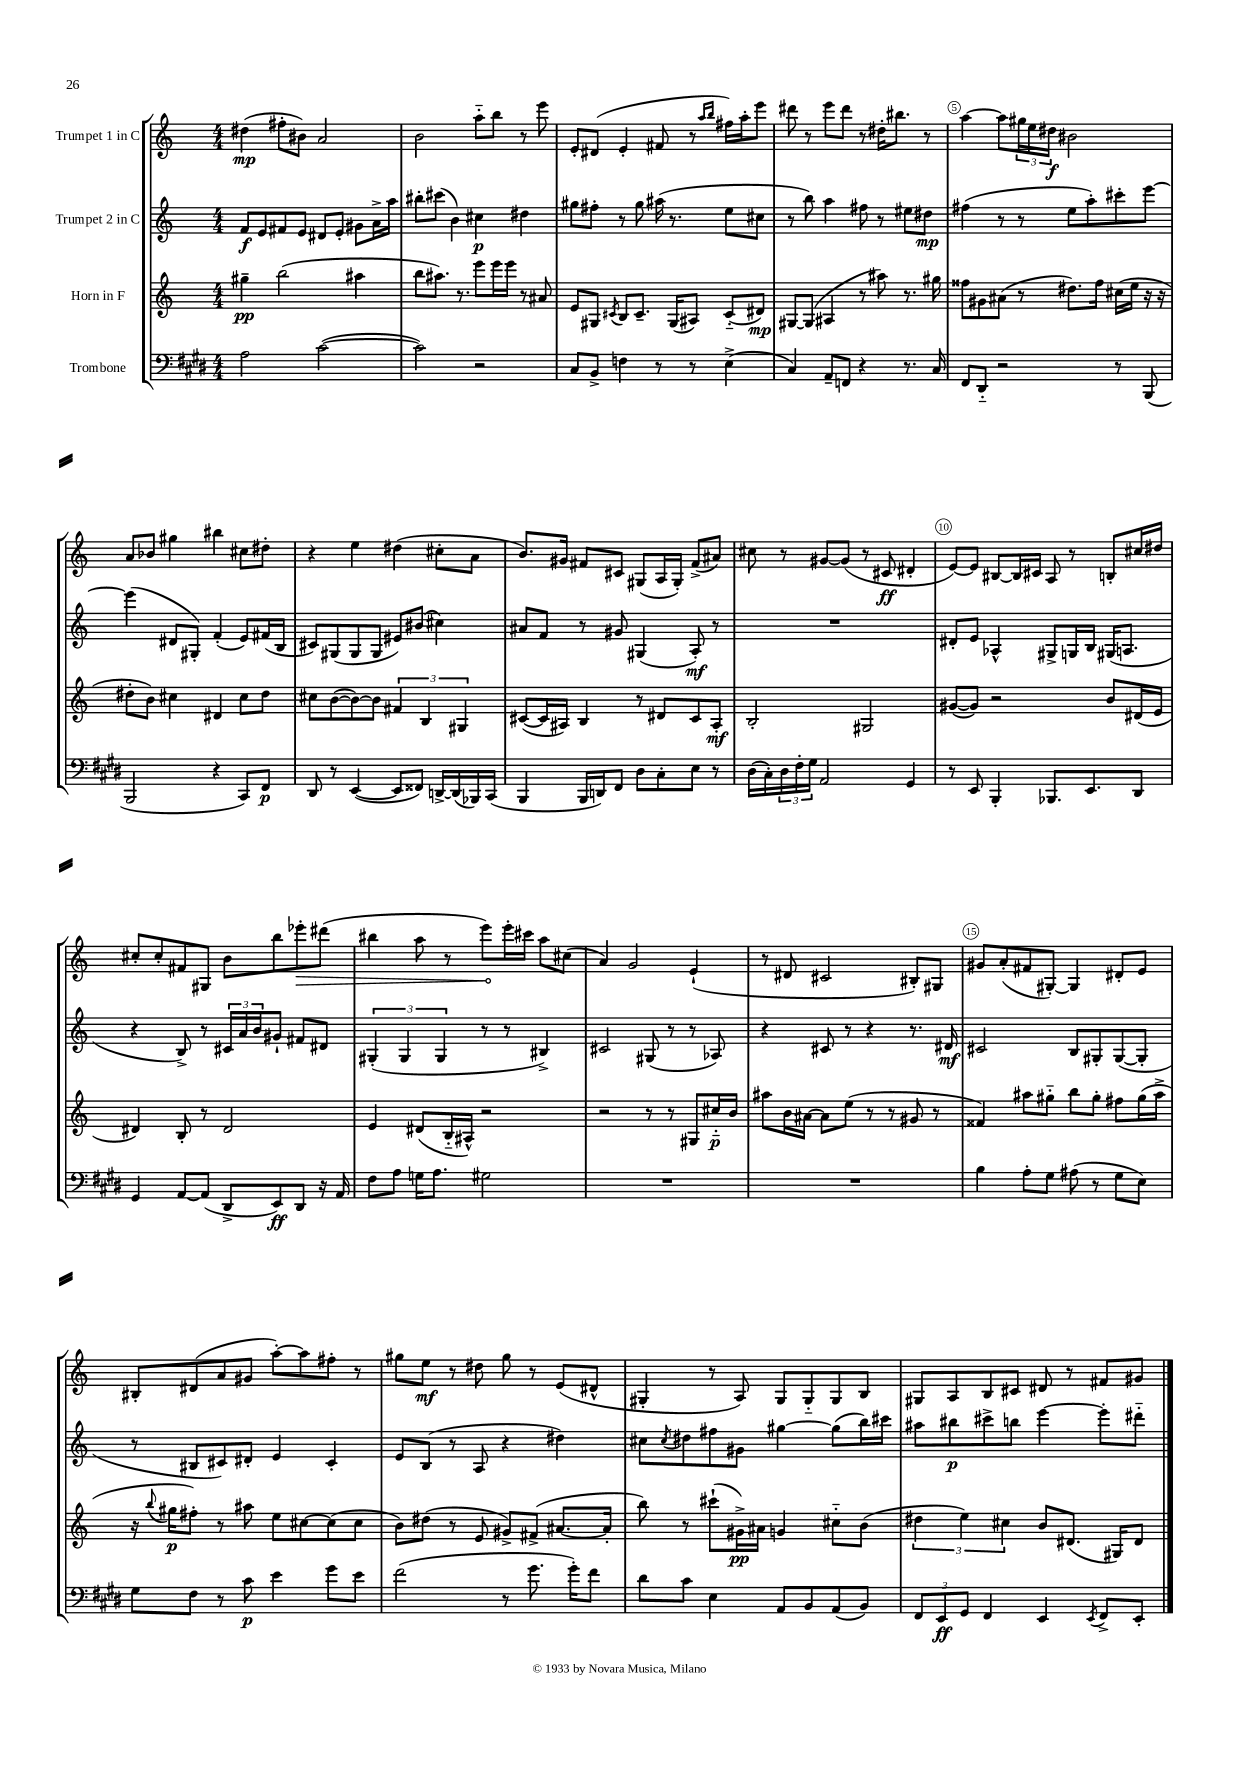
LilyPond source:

<<
\new StaffGroup <<
\new Staff = "s0" \with { instrumentName = "Trumpet 1 in C" } {
    \clef treble \key c \major \numericTimeSignature \time 4/4
    dis''4\mp( fis''8-. bis'8) a'2 |
    b'2 a''8-_ b''8 r8 e'''8 |
    e'8-. dis'8( e'4-. fis'8 r8 \grace { a''16 b''16 } fis''16) a''16-. e'''8 |
    dis'''8 r8 e'''8 dis'''8 r8 dis''16-. bis''8. r8 |
    a''4~ a''8 \tuplet 3/2 { gis''16 e''16 dis''16\f } bis'2 |
    a'8 bes'8 gis''4 bis''4 cis''8 dis''8-. |
    r4 e''4 dis''4( cis''8-. a'8 |
    b'8.) gis'16 fis'8 cis'8 gis8( a16 gis16-.) fis'8->( ais'8) |
    cis''8 r8 gis'8~ gis'8( r8 cis'8\ff dis'4-. |
    e'8~) e'8 bis8~ bis16 cis'16 a8 r8 b8-. cis''16 dis''16 |
    cis''8-. cis''8-. fis'8 gis8 b'8 b''8 \once \override Hairpin.circled-tip = ##t ees'''8-.\> dis'''8( |
    bis''4 a''8 r8 e'''8\!) e'''16-. cis'''16 a''8 cis''8( |
    a'4) g'2 e'4-!( |
    r8 dis'8 cis'2 bis8-.) gis8 |
    gis'8 a'8-.( fis'8 gis8~-.) gis4 dis'8-. e'8 |
    bis8-. dis'8( a'8 gis'8 a''8~-.) a''8 fis''8-. r8 |
    gis''8 e''8\mf r8 dis''8 gis''8 r8 e'8( dis'8-^ |
    gis4-. r8 a8) gis8 gis8-_ gis8 b8 |
    gis8 a8 b8 cis'8 dis'8 r8 fis'8 gis'8 \bar "|." |
}
\new Staff = "s1" \with { instrumentName = "Trumpet 2 in C" } {
    \clef treble \key c \major \numericTimeSignature \time 4/4
    f'8\f e'8 fis'8 e'8 dis'8 e'8-. gis'8 a'16-> a''16 |
    bis''8-. cis'''8( b'4) cis''4\p dis''4 |
    gis''8 fis''8-. r8 gis''8 ais''16( r8. e''8 cis''8 |
    r8 b''8) a''4 fis''8 r8 eis''8 dis''8\mp |
    fis''4( r8 r8 e''8 a''8-.) cis'''8-. e'''8~ |
    e'''4( dis'8 gis8-.) f'4-.( e'8) fis'16( b16 |
    cis'8) gis8( gis8 gis8 eis'8) bis'8( cis''4) |
    ais'8 f'8 r8 gis'8 gis4( a8-.\mf) r8 |
    R1 |
    dis'8-. e'8 aes4-^ gis8-> g16 b16 gis16( a8. |
    r4 b8->) r8 \tuplet 3/2 { cis'16 a'16 b'16 } gis'8-! fis'8 dis'8 |
    \tuplet 3/2 { gis4-.( gis4 gis4 } r8 r8 bis4->) |
    cis'2 gis8( r8 r8 aes8) |
    r4 cis'8 r8 r4 r8. dis'16\mf |
    cis'2 b8 gis8-. gis8~( gis8-. |
    r8 bis8 cis'8) dis'8-. e'4 cis'4-. |
    e'8 b8( r8 a8 r4 dis''4) |
    cis''8 \acciaccatura { cis''8 } dis''8 fis''8 gis'8 gis''4~ gis''8( b''16) cis'''16 |
    ais''8 bis''8\p cis'''8-> b''8 e'''4~ e'''8-. dis'''8-_ \bar "|." |
}
\new Staff = "s2" \with { instrumentName = "Horn in F" } {
    \clef treble \key c \major \numericTimeSignature \time 4/4
    gis''4--\pp b''2( ais''4 |
    b''8 ais''8.) r8. e'''8 e'''16 e'''16 r8 ais'8 |
    e'8 gis8 \acciaccatura { cis'8 } b8 cis'8.-- gis16( ais8) cis'8-_( dis'8\mp) |
    gis8~ gis8( ais4 r8 ais''8) r8. gis''16 |
    fisis''8 gis'8 ais'8( r8 dis''8.) fisis''16 cis''16( e''16 r16 r16 |
    dis''8-. b'8) cis''4 dis'4 cis''8 dis''8 |
    cis''8 b'8~( b'8~) b'8 \tuplet 3/2 { fis'4 b4 gis4 } |
    cis'8~( cis'16 ais16) b4 r8 dis'8 cis'8 ais8-.\mf |
    b2-. gis2 |
    gis'8~( gis'8) r2 b'8 dis'16( e'16 |
    dis'4) b8-. r8 dis'2 |
    e'4 dis'8( b16-_ ais16-^) r2 |
    r2 r8 r8 gis8 cis''16-_\p b'16 |
    ais''8 b'16 ais'16~ ais'8 e''8( r8 r8 gis'8 r8 |
    fisis'4) ais''8 gis''8-_ b''8 gis''8-. fis''8 gis''16( ais''16-> |
    r16 \appoggiatura { b''8 } gis''16\p fis''8-.) r8 ais''8 e''8 cis''8~ cis''8( cis''8 |
    b'8) dis''8( r8 e'8 gis'8->) fis'8->( ais'8.~ ais'16-. |
    b''8) r8 cis'''8-!( gis'16->\pp) ais'16 g'4 cis''8-_ b'8( |
    \tuplet 3/2 { dis''4 e''4) cis''4 } b'8 dis'8.( gis16) dis'8 \bar "|." |
}
\new Staff = "s3" \with { instrumentName = "Trombone" } {
    \clef bass \key e \major \numericTimeSignature \time 4/4
    a2 cis'2~( |
    cis'2) r2 |
    cis8 b,8-> f4 r8 r8 e4->( |
    cis4) a,8-- f,8 r4 r8. cis16 |
    fis,8 dis,8-_ r2 r8 b,,8( |
    b,,2 r4 cis,8) fis,8\p |
    dis,8 r8 e,4~( e,8 fisis,8) d,16~-> d,16( bes,,16) cis,16( |
    b,,4 b,,16 d,16) fis,8 dis8 cis8-. e8 r8 |
    dis16( cis16-.) \tuplet 3/2 { dis16 fis16-. gis16 } a,2 gis,4 |
    r8 e,8 b,,4-. bes,,8. e,8. dis,8 |
    gis,4 a,8~ a,8( dis,8-> e,8\ff) dis,8 r16 a,16 |
    fis8 a8 g16 a8. gis2 |
    R1 |
    R1 |
    b4 a8-. gis8 ais8( r8 gis8 e8) |
    gis8 fis8 r8 cis'8\p e'4 gis'8 e'8 |
    fis'2( r8 gis'8. gis'16-.) fis'8 |
    dis'8 cis'8 e4 a,8 b,8 a,8( b,8) |
    \tuplet 3/2 { fis,8 e,8\ff gis,8 } fis,4 e,4 \acciaccatura { e,8 } fis,8-> e,8-. \bar "|." |
}
>>
>>
\layout { \context { \Score \override BarNumber.break-visibility = ##(#f #t #t) barNumberVisibility = #(every-nth-bar-number-visible 5) \override BarNumber.stencil = #(make-stencil-circler 0.1 0.3 ly:text-interface::print) } }
